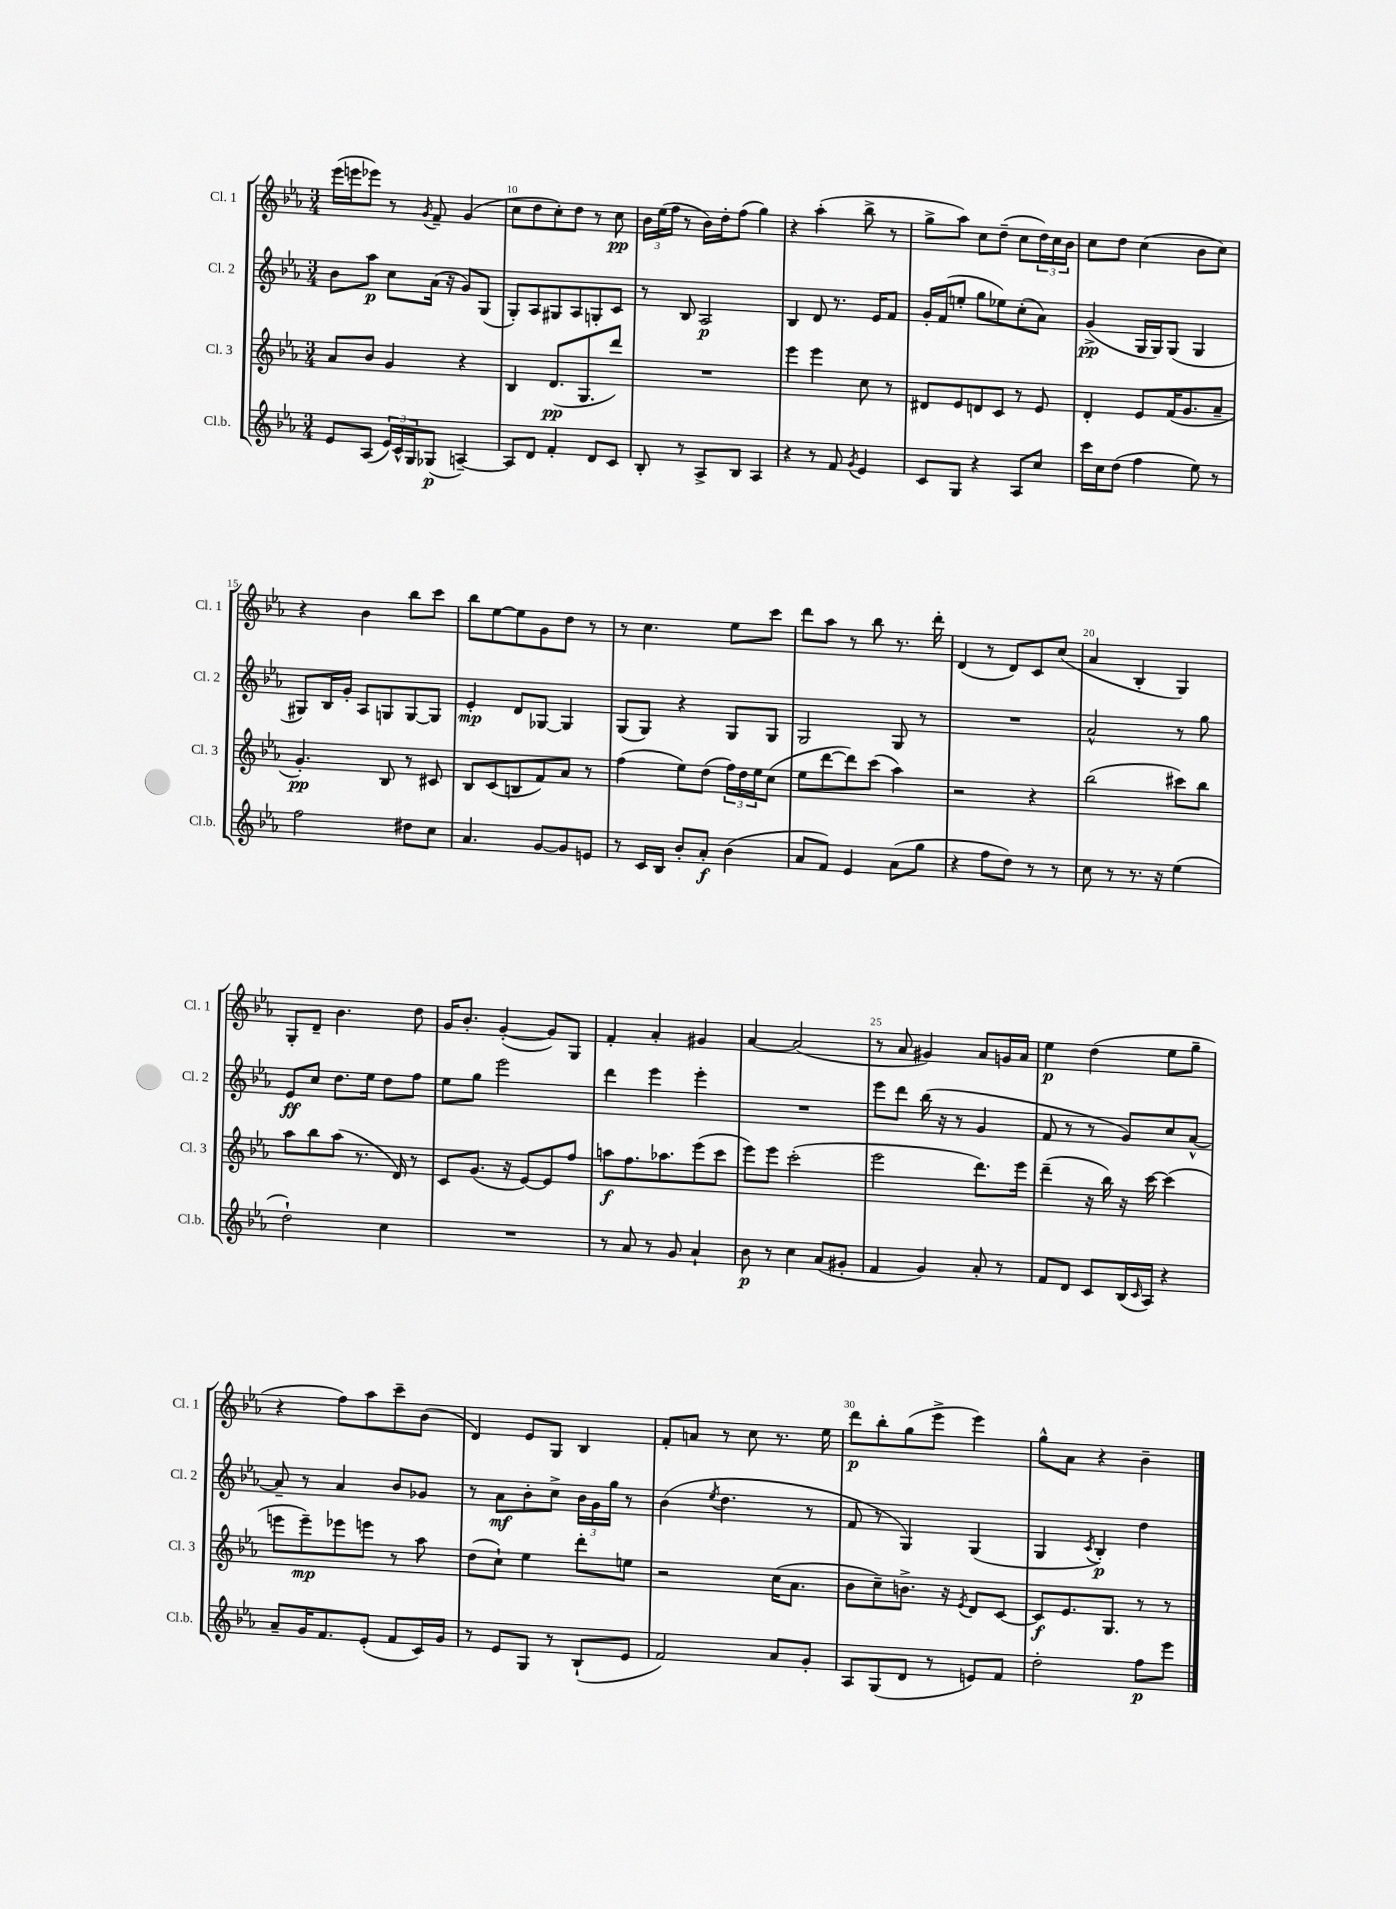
<<
\new StaffGroup <<
\new Staff = "s0" \with { instrumentName = "Cl. 1" shortInstrumentName = "Cl. 1" } {
    \clef treble \key ees \major \numericTimeSignature \time 3/4
    ees'''16( e'''16 ees'''8) r8 \acciaccatura { g'8 } f'8-- g'4( |
    c''8 d''8 c''8-.) d''8 r8 c''8\pp |
    \tuplet 3/2 { bes'16 ees''16( f''16 } r8 bes'16) d''16-. f''8( g''4) |
    r4 aes''4-.( bes''8-> r8 |
    g''8-> aes''8) c''8 d''8--( c''8 \tuplet 3/2 { d''16) c''16 bes'16 } |
    c''8 d''8 c''4( bes'8 c''8) |
    r4 bes'4 bes''8 c'''8 |
    bes''8 ees''8~ ees''8 g'8 d''8 r8 |
    r8 c''4. ees''8 c'''8 |
    d'''8 aes''8 r8 bes''8 r8. d'''16-. |
    d'4( r8 d'8) c'8 c''8( |
    aes'4 bes4-. g4) |
    g8-. d'8-- bes'4. d''8 |
    g'16 bes'8.-. g'4~-.( g'8) g8 |
    f'4-. aes'4-. gis'4 |
    aes'4~ aes'2( |
    r8 aes'8 gis'4) aes'8 g'16 aes'16 |
    ees''4\p d''4( ees''8 g''8-- |
    r4 f''8) aes''8 c'''8-- bes'8( |
    d'4) ees'8 g8 bes4 |
    f'8-. a'8 r8 c''8 r8. ees''16 |
    d'''8\p bes''8-. g''8( ees'''8-> ees'''4) |
    g''8-^ aes'8 r4 bes'4-- \bar "|." |
}
\new Staff = "s1" \with { instrumentName = "Cl. 2" shortInstrumentName = "Cl. 2" } {
    \clef treble \key ees \major \numericTimeSignature \time 3/4
    bes'8 aes''8\p c''8 aes'16( r16 g'8) g8( |
    g8-.) aes8 gis8 aes8 g8-. c'8 |
    r8 bes8 aes2\p |
    bes4 d'8 r8. ees'16 f'8 |
    g'16-. f'16( e''8-. g''8 ees''8) c''8-.( aes'8) |
    g'4->\pp( g16 g16) g8( g4 |
    gis8) bes16 g'16-. aes8 g8 g8~ g8 |
    ees'4-.\mp d'8 ges8~ ges4 |
    g8( g8) r4 g8 g8 |
    g2 g8 r8 |
    R2. |
    aes'2-^ r8 g''8 |
    ees'8\ff c''8 d''8. ees''16 d''8 f''8 |
    ees''8 g''8 ees'''2 |
    d'''4 ees'''4 ees'''4-. |
    R2. |
    ees'''8 d'''8 bes''16( r16 r8 g'4 |
    f'8 r8 r8 g'8) c''8 aes'8~-^ |
    aes'8-- r8 aes'4 bes'8 ges'8 |
    r8 aes'8\mf bes'8-. c''8-> \tuplet 3/2 { bes'16 g'16 g''16 } r8 |
    bes'4( \acciaccatura { ees''8 } d''4. r8 |
    f'8 r8 g4) g4( |
    g4 \acciaccatura { c'8 } bes4-.\p) d''4 \bar "|." |
}
\new Staff = "s2" \with { instrumentName = "Cl. 3" shortInstrumentName = "Cl. 3" } {
    \clef treble \key ees \major \numericTimeSignature \time 3/4
    aes'8 bes'8 g'4 r4 |
    bes4 d'8.\pp( g8. d'''8) |
    R2. |
    ees'''4 ees'''4 c''8 r8 |
    dis'8 ees'8 d'8 c'8 r8 ees'8 |
    d'4-. ees'8 f'16( g'8. aes'8-- |
    g'4.-.\pp) bes8 r8 cis'8 |
    bes8 c'8( b8 f'8) aes'8 r8 |
    f''4( ees''8) d''8( \tuplet 3/2 { f''16) d''16 ees''16 } c''8( |
    ees''8 d'''8~ d'''8) c'''8( aes''4) |
    r2 r4 |
    bes''2( cis'''8) bes''8 |
    aes''8 bes''8 aes''8( r8. d'16) r8 |
    c'8 g'8.( r16 ees'8~) ees'8 f''8 |
    a''8\f f''8. aes''8. ees'''8( c'''8 |
    ees'''8) ees'''8 c'''2-.( |
    ees'''2 d'''8.) ees'''16 |
    d'''4--( r16 bes''16) r16 c'''16~ c'''4( |
    e'''8 e'''8--\mp) ees'''8 e'''8 r8 aes''8 |
    d''8( c''8-!) ees''4 d'''8-. e''8 |
    r2 c''16( aes'8. |
    bes'8 c''8--) b'8.-> r16 \acciaccatura { ees'8 } d'8 c'8~ |
    c'8\f ees'8. g8. r8 r8 \bar "|." |
}
\new Staff = "s3" \with { instrumentName = "Cl.b." shortInstrumentName = "Cl.b." } {
    \clef treble \key ees \major \numericTimeSignature \time 3/4
    ees'8 aes8( \tuplet 3/2 { ees'16) c'16-^ g16 } ges8\p( a4~--) |
    a8 d'8 f'4-. d'8 c'8 |
    bes8-. r8 aes8-> bes8 aes4 |
    r4 r8 f'8 \acciaccatura { g'8 } ees'4 |
    c'8 g8 r4 aes8 c''8 |
    c'''16 c''16 d''8( f''4 ees''8) r8 |
    f''2 dis''8 c''8 |
    aes'4. g'8~ g'8 e'8 |
    r8 c'16 bes16 bes'8-. aes'8-.\f bes'4( |
    aes'8 f'8) ees'4 aes'8( g''8 |
    r4 f''8 d''8) r8 r8 |
    c''8 r8 r8. r16 ees''4( |
    d''2-!) c''4 |
    R2. |
    r8 aes'8 r8 g'8 aes'4-! |
    bes'8\p r8 c''4 aes'8( gis'8-. |
    f'4 g'4) aes'8-. r8 |
    f'8 d'8 c'8 bes16( \grace { c'16 } aes16) r4 |
    aes'8-- g'16 f'8. ees'8-.( f'8 c'16) g'16 |
    r8 ees'8 g8 r8 bes8-!( ees'8 |
    f'2) aes'8 g'8-. |
    aes8 g8( d'8 r8 e'8) f'8 |
    d''2-. f''8\p ees'''8 \bar "|." |
}
>>
>>
\layout { \context { \Score currentBarNumber = #9 \override BarNumber.break-visibility = ##(#f #t #t) barNumberVisibility = #(every-nth-bar-number-visible 5) } }
